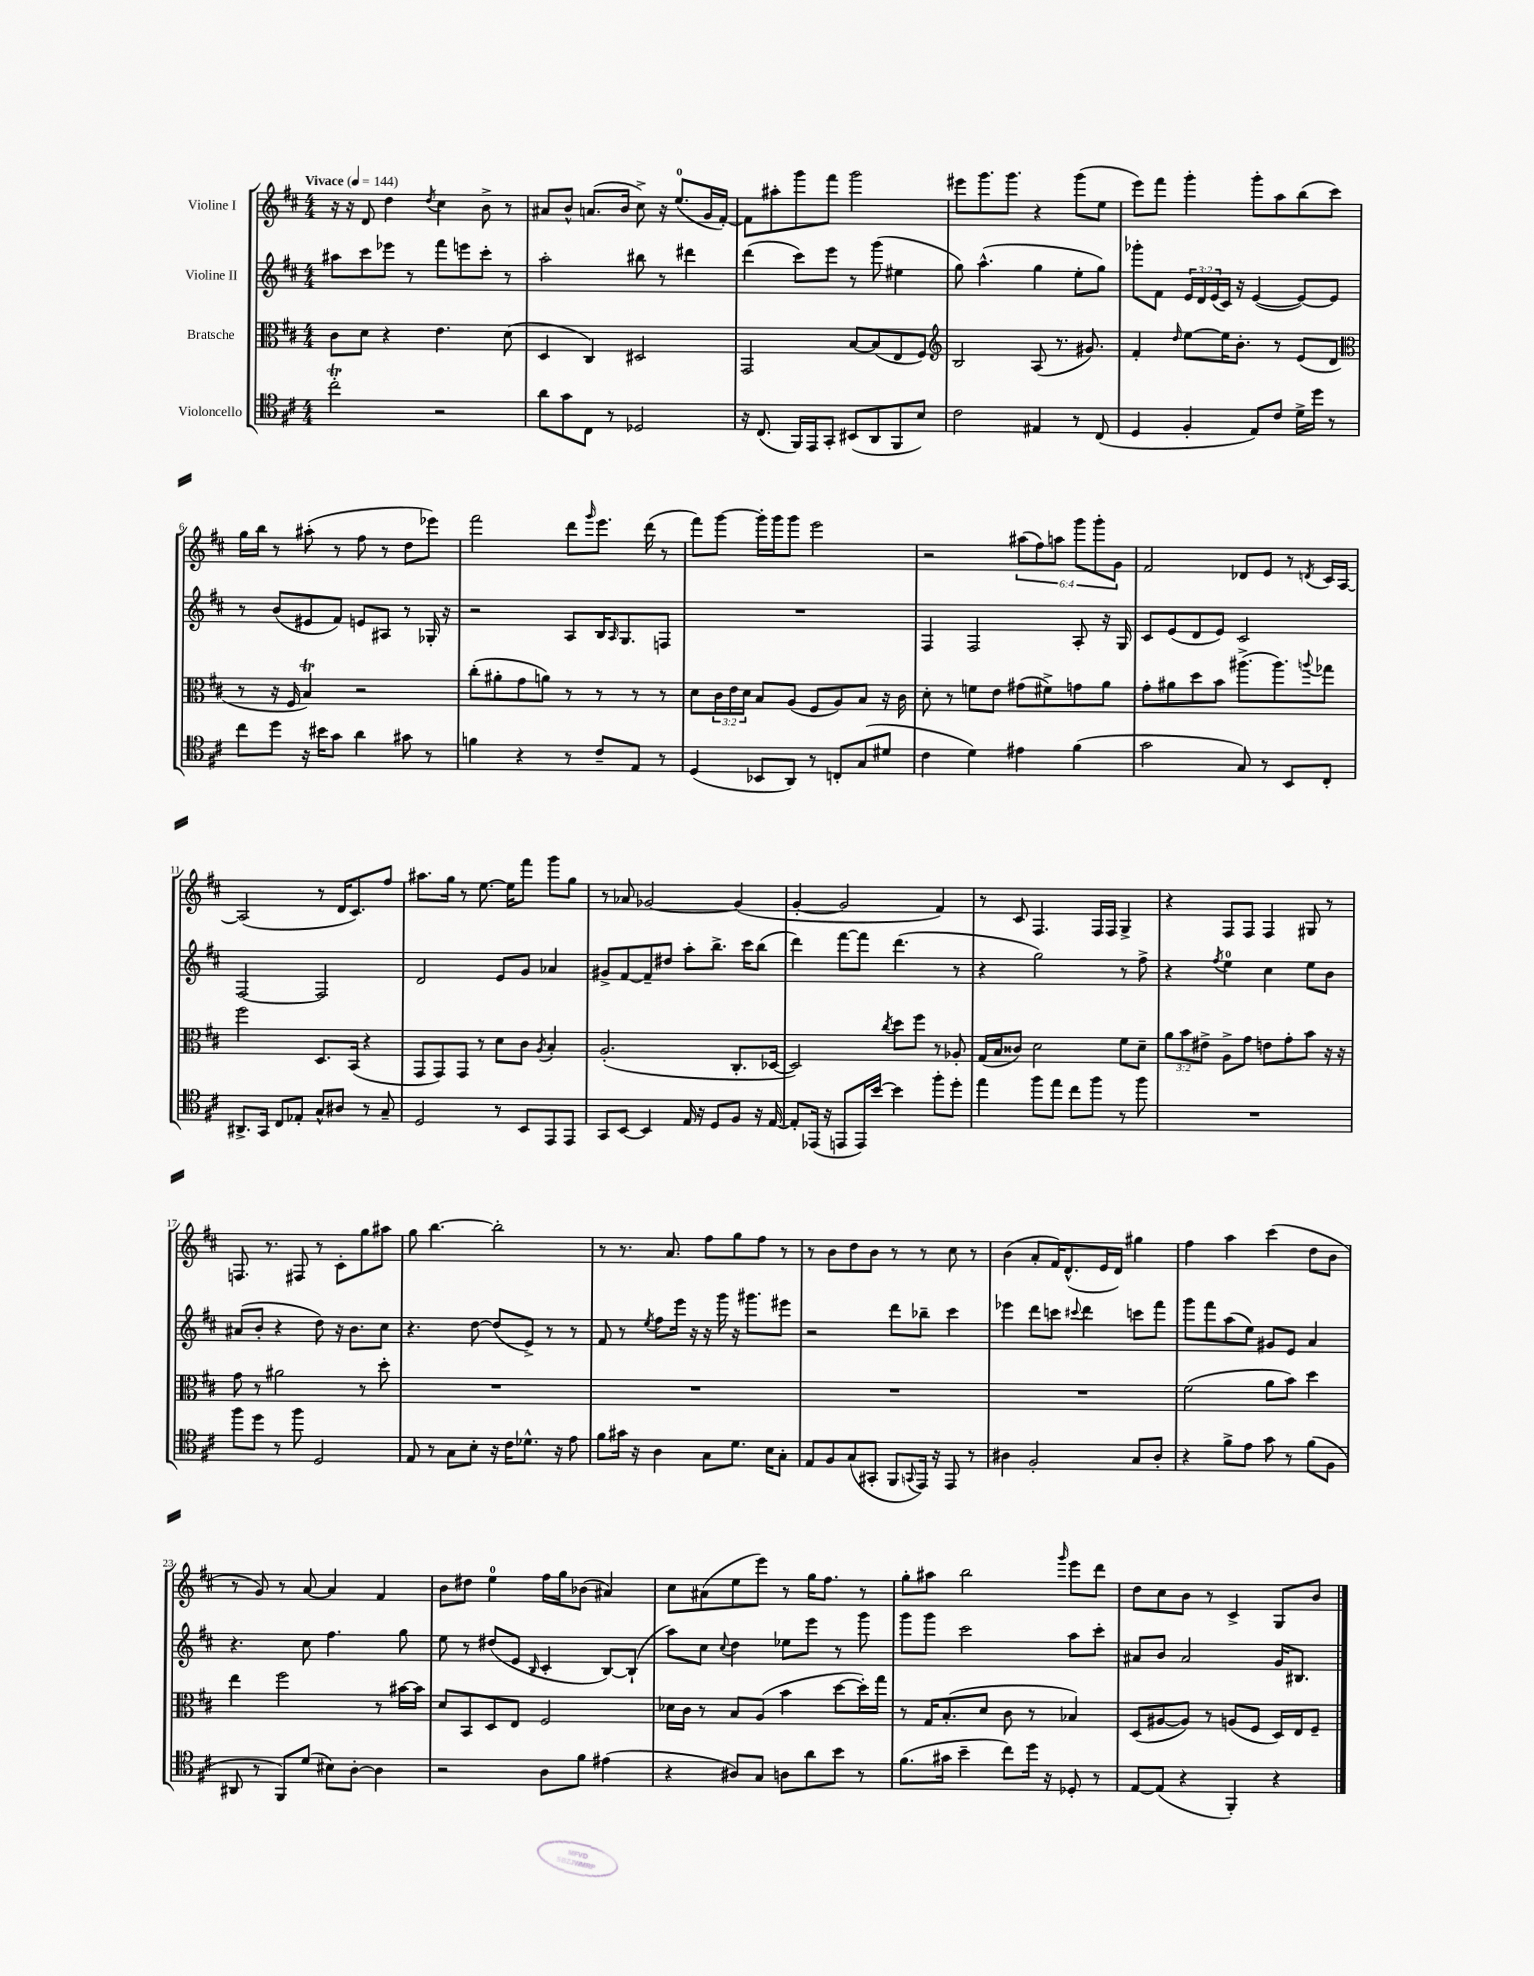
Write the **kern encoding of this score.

**kern	**kern	**kern	**kern
*staff4	*staff3	*staff2	*staff1
*clefC4	*clefC3	*clefG2	*clefG2
*k[f#c#]	*k[f#c#]	*k[f#c#]	*k[f#c#]
*M4/4	*M4/4	*M4/4	*M4/4
*MM144	*MM144	*MM144	*MM144
2cc#'\	8c#\L	8aa#\L	16r
.	.	.	16r
.	8d\J	8ccc#\	8d/
.	4r	8eee-\J	4dd\
.	.	8r	.
.	.	.	8qdd/
2r	4.e\	8fff#\L	4cc#\
.	.	8eee\	.
.	.	8ccc#'\J	8b^\
.	(8d\	8r	8r
=	=	=	=
8a\L	4D/	2aa'\	8a#/L
8g\	.	.	8b^^/J
8C#\J	4C#/)	.	(8.a/L
8r	.	.	.
.	.	.	16b/Jk
2D-/	2D#/	8bb#\	8cc#^\)
.	.	8r	16r
.	.	.	(8.ee/L
.	.	4ddd#\	.
.	.	.	16g/L
.	.	.	[16f#'/JJ)
=	=	=	=
16r	2GG/	(4ddd\	8f#\]L
(8.C#/	.	.	.
.	.	.	8aa#'\
16FF#/LL)	.	8ccc#\L)	8ggg\
16EE/J	.	.	.
8GG'/J	.	8eee\J	8fff#\J
(8BB#/L	[8B/L	8r	2ggg\
8AA/	(8B/]	(8ggg\	.
8FF#/	8E/	4ee#\	.
8B/J)	8F#/J)	.	.
=	=	=	=
*	*clefG2	*	*
2c#\	2B/	8gg\)	8eee#\L
.	.	(4.aa^^\	8.ggg\
.	.	.	8.ggg\J
4E#/	(8A/	4gg\	4r
.	8.r	.	.
8r	.	8ee'\L	(8ggg\L
.	8.g#/)	.	.
(8C#/	.	8gg\J)	8ee\J
=	=	=	=
4D/	4f#'/	8ggg-'\L	8eee\L)
.	.	8f#\J	8fff#\J
.	16qqdd/	.	.
4F#'/	[8ee\L	24e/LL	4ggg'\
.	.	24d/	.
.	.	(24e/	.
.	16ee\]K	16c#/JJ)	.
.	8.b'\J	16r	.
8E/L)	.	([4e/	8ggg'\L
8c#/J	8r	.	8aa\
16d^\LL	(8e/L	8e/_L)	(8bb\
16dd\JJ	.	.	.
8r	8d/J	8e/]J	8ccc#\J)
=	=	=	=
*	*clefC3	*	*
8cc#\L	8r	8r	16gg\LL
.	.	.	16bb\JJ
8dd\J	16r	(8b/L	8r
.	16F#/	.	.
16r	4B/)	8e#/	(8aa#'\
16b#\LK	.	.	.
8g\J	.	8f#/J)	8r
4a\	2r	8e/L	8ff#\
.	.	8A#/J	8r
8g#\	.	8r	8dd\L
8r	.	16G-'/	8eee-\J)
.	.	16r	.
=	=	=	=
4f\	(8cc#'\L	2r	2fff#\
.	8a#'\	.	.
4r	8g\	.	.
.	8a\J)	.	.
8r	8r	8A/L	8ddd\L
.	.	.	16qqggg/
8c#~/L	8r	16B/K	8.eee\J
.	.	16qqA/	.
.	.	8.G/	.
8E/J	8r	.	.
.	.	.	(16ddd\
8r	8r	8F/J	8r
=	=	=	=
(4D/	8d\L	1r	8fff#\L)
.	24c#\L	.	[8ggg\J
.	24e\	.	.
.	24d\JJ	.	.
8BB-/L	8B/L	.	16ggg'\]LL
.	.	.	16ggg\J
8AA/J)	(8A/J	.	8ggg\J
8r	8F#/L	.	2eee\
8C'/L	8A/)	.	.
(8G/	8B/J	.	.
8d#/J	16r	.	.
.	16c#\	.	.
=	=	=	=
4c#\	8d'\	4F#/	2r
.	8r	.	.
4d\)	8f\L	2F#/	.
.	8e\J	.	.
4e#\	(8g#\L	.	(12aa#\L
.	.	.	12ff#\)
.	8f#^\)	.	.
.	.	.	12aa\J
(4f#\	8g\	8A'/	12ggg\L
.	.	.	12ggg'\
.	8a\J	16r	.
.	.	.	12g\J
.	.	16G/	.
=	=	=	=
2g\	8g'\L	8c#/L	2f#/
.	8a#\	(8e/	.
.	8dd\	8d/	.
.	8b\J	8e/J)	.
8G/)	(8.aa#^\L	2c#/	8d-/L
8r	.	.	8e/J
.	8.aa#\)	.	.
8BB/L	.	.	8r
.	8qqaa/	.	8qd/
8C#'/J	8gg-\J	.	16c#/LL
.	.	.	[16A/JJ
=	=	=	=
8.AA#^/L	2ff#\	[2F#/	(2A/]
16GG/Jk	.	.	.
8C#/L	.	.	.
8E-'/J	.	.	.
8G^^/L	8.D/L	2F#/]	8r
8A#/J	.	.	16d/LK
.	(16BB/Jk	.	8.c#/)
8r	4r	.	.
8G~/	.	.	8ff#/J
=	=	=	=
2D/	8GG/L	2d/	8.aa#\L
.	8GG/)	.	.
.	.	.	16gg\Jk
.	8GG/J	.	8r
.	8r	.	[8.ee\
8r	8d\L	8e/L	.
.	.	.	16ee\]LK
8BB/L	8c#\J	8g/J	8fff#\J
.	8qA/	.	.
8EE/	4B'/	4a-/	8ggg\L
8EE/J	.	.	8gg\J
=	=	=	=
8GG/L	(2.A'/	8g#^/L	8r
[8BB/J	.	[8f#/	8a-/
4BB/]	.	8f#~/]	[2g-/
.	.	8dd#/J	.
16E/	.	8aa'\L	.
16r	.	.	.
8D/L	.	8.bb^\J	.
8F#/J	8.C#'/L	.	(4g-/]
.	.	16ccc#\LK	.
16r	.	(8bb\J	.
[16E/	[16D-/Jk	.	.
=	=	=	=
8E'/]L	2D-/])	4ddd\)	[4g'/
(16EE-/Jk	.	.	.
16r	.	.	.
8EE/L	.	[8fff#\L	2g/]
16EE/L)	.	8fff#\]J	.
[16b/JJ	.	.	.
.	8qcc#/	.	.
4b\]	8dd\L	(4.ddd\	.
.	8ff#\J	.	.
8ff#'\L	8r	.	4f#/)
8dd'\J	8A-'/	8r	.
=	=	=	=
4ee\	(16G/LL	4r	8r
.	16B/J	.	.
.	8c##/J)	.	8c#/
8ff#\L	2d\	2gg\)	4.F#/
8ee\J	.	.	.
8cc#\L	.	.	.
8ff#\J	.	.	16F#/LL
.	.	.	16F#/JJ
8r	8f#\L	8r	4G^/
8ff#\	8d~\J	8ff#^\	.
=	=	=	=
1r	12a\L	4r	4r
.	12b\	.	.
.	12e#^\J	.	.
.	.	8qff#/	.
.	8A^\L	4ee\	8F#/L
.	8g\J	.	8F#/J
.	8e\L	4cc#\	4F#/
.	8g'\	.	.
.	8b\J	8ee\L	8G#/
.	16r	8b\J	8r
.	16r	.	.
=	=	=	=
8ff#\L	8g\	(8a#/L	8.F/
8dd\J	8r	8b'/J	.
.	.	.	8.r
8r	2a#\	4r	.
8ff#\	.	.	8F#/
2D/	.	8dd\)	8r
.	.	16r	8c#'\L
.	.	8.b\L	.
.	8r	.	8gg\
.	8dd'\	8cc#\J	8aa#\J
=	=	=	=
8E/	1r	4.r	8gg\
8r	.	.	[4.bb\
8G\L	.	.	.
8B'\J	.	[8dd\	.
16r	.	(8dd/]L	2bb'\]
16c#\LK	.	.	.
8.d-^^\J	.	8e^/J)	.
.	.	8r	.
16r	.	.	.
8e\	.	8r	.
=	=	=	=
8f#\L	1r	8f#/	8r
16g#\Jk	.	8r	8.r
16r	.	.	.
.	.	8qee/	.
4A\	.	8ff#\L	.
.	.	.	8.a/
.	.	16eee\Jk	.
.	.	16r	.
8G\L	.	16r	8ff#\L
.	.	16ggg\	.
8.d\J	.	16r	8gg\
.	.	8.ggg#\L	.
.	.	.	8ff#\J
16B\LK	.	.	.
8G'\J	.	8eee#\J	8r
=	=	=	=
8E/L	1r	2r	8r
8F#/	.	.	8b\L
(8G/	.	.	8dd\
8GG#'/J	.	.	8b\J
8FF#/L	.	8ddd\L	8r
8qqGG/	.	.	.
16EE/Jk)	.	8bb-~\J	8r
16r	.	.	.
8EE/	.	4ccc#\	8cc#\
8r	.	.	8r
=	=	=	=
4A#\	1r	4eee-\	(4b\
2F#'/	.	8ddd\L	8a'/L
.	.	8ccc\J	16f#/K)
.	.	.	(8.d^^/
.	.	8qqccc#/	.
.	.	4ddd\	.
.	.	.	16e/L
.	.	.	16d/JJ)
8G/L	.	8ccc\L	4gg#\
8A#'/J	.	8fff#\J	.
=	=	=	=
4r	(2f#\	8ggg\L	4ff#\
.	.	8fff#\	.
8f#^\L	.	(8aa\	4aa\
8e\J	.	8ee\J)	.
8g\	8a\L	8g#/L	(4ccc#\
8r	8b\J)	8e/J	.
(8f#\L	4dd\	4a/	8dd\L
8F#\J	.	.	8b\J
=	=	=	=
8AA#/	4ee\	4.r	8r
8r	.	.	8g/)
8FF#/L)	2ff#\	.	8r
(8d/J	.	8cc#\	[8a/
8B#\L)	.	4.ff#\	4a/]
[8A'\J	.	.	.
4A\]	8r	.	4f#/
.	[16b#\LL	8gg\	.
.	16b#\]JJ	.	.
=	=	=	=
2r	8d/L	8ee\	8b\L
.	8BB/	8r	8dd#\J
.	8D/	(8dd#/L	4ee\
.	8E/J	8e/J	.
.	.	16qqB/	.
8A\L	2F#/	4c#'/	16ff#\LL
.	.	.	16gg\J
8f#\J	.	.	(8b-\J
(4e#\	.	[8B/L)	4a#/)
.	.	(8B`/]J	.
=	=	=	=
4r	16d-\LL	8aa\L)	8cc#\L
.	16c#\JJ	.	.
.	8r	8cc#\J	(8a#\
.	.	8qqcc#/	.
8A#/L)	8B/L	4dd\	8ee\
8G/J	(8A/J	.	8eee\J)
8A\L	4b\	8ee-\L	8r
8a\	.	8eee\J	16gg\LK
.	.	.	8.ff#\J
8b\J	[8dd\L	8r	.
8r	16dd'\]L)	8ggg\	8r
.	16gg\JJ	.	.
=	=	=	=
(8.f#\L	8r	8ggg\L	8gg'\L
.	16G/LK	8ggg\J	8aa#\J
16g#\Jk	(8.B'/	.	.
4b~\	.	2ccc#\	2bb\
.	8d/J	.	.
8cc#\L)	8c#\	.	.
16dd\Jk	8r	.	.
16r	.	.	.
.	.	.	16qqggg/
8D-'/	4B-/)	8aa\L	8eee\L
8r	.	8ccc#'\J	8ddd\J
=	=	=	=
[8E/L	(8D/L	8a#/L	8dd\L
(8E/]J	[8A#/	8b/J	8cc#\
4r	8A#/]J)	2a#/	8b\J
.	8r	.	8r
4FF#'/)	(8A/L	.	4c#^/
.	8F#/J	.	.
4r	16D/LL)	16g/LK	8G/L
.	16E/J	8.B#/J	.
.	8F#~/J	.	8b/J
==	==	==	==
*-	*-	*-	*-
